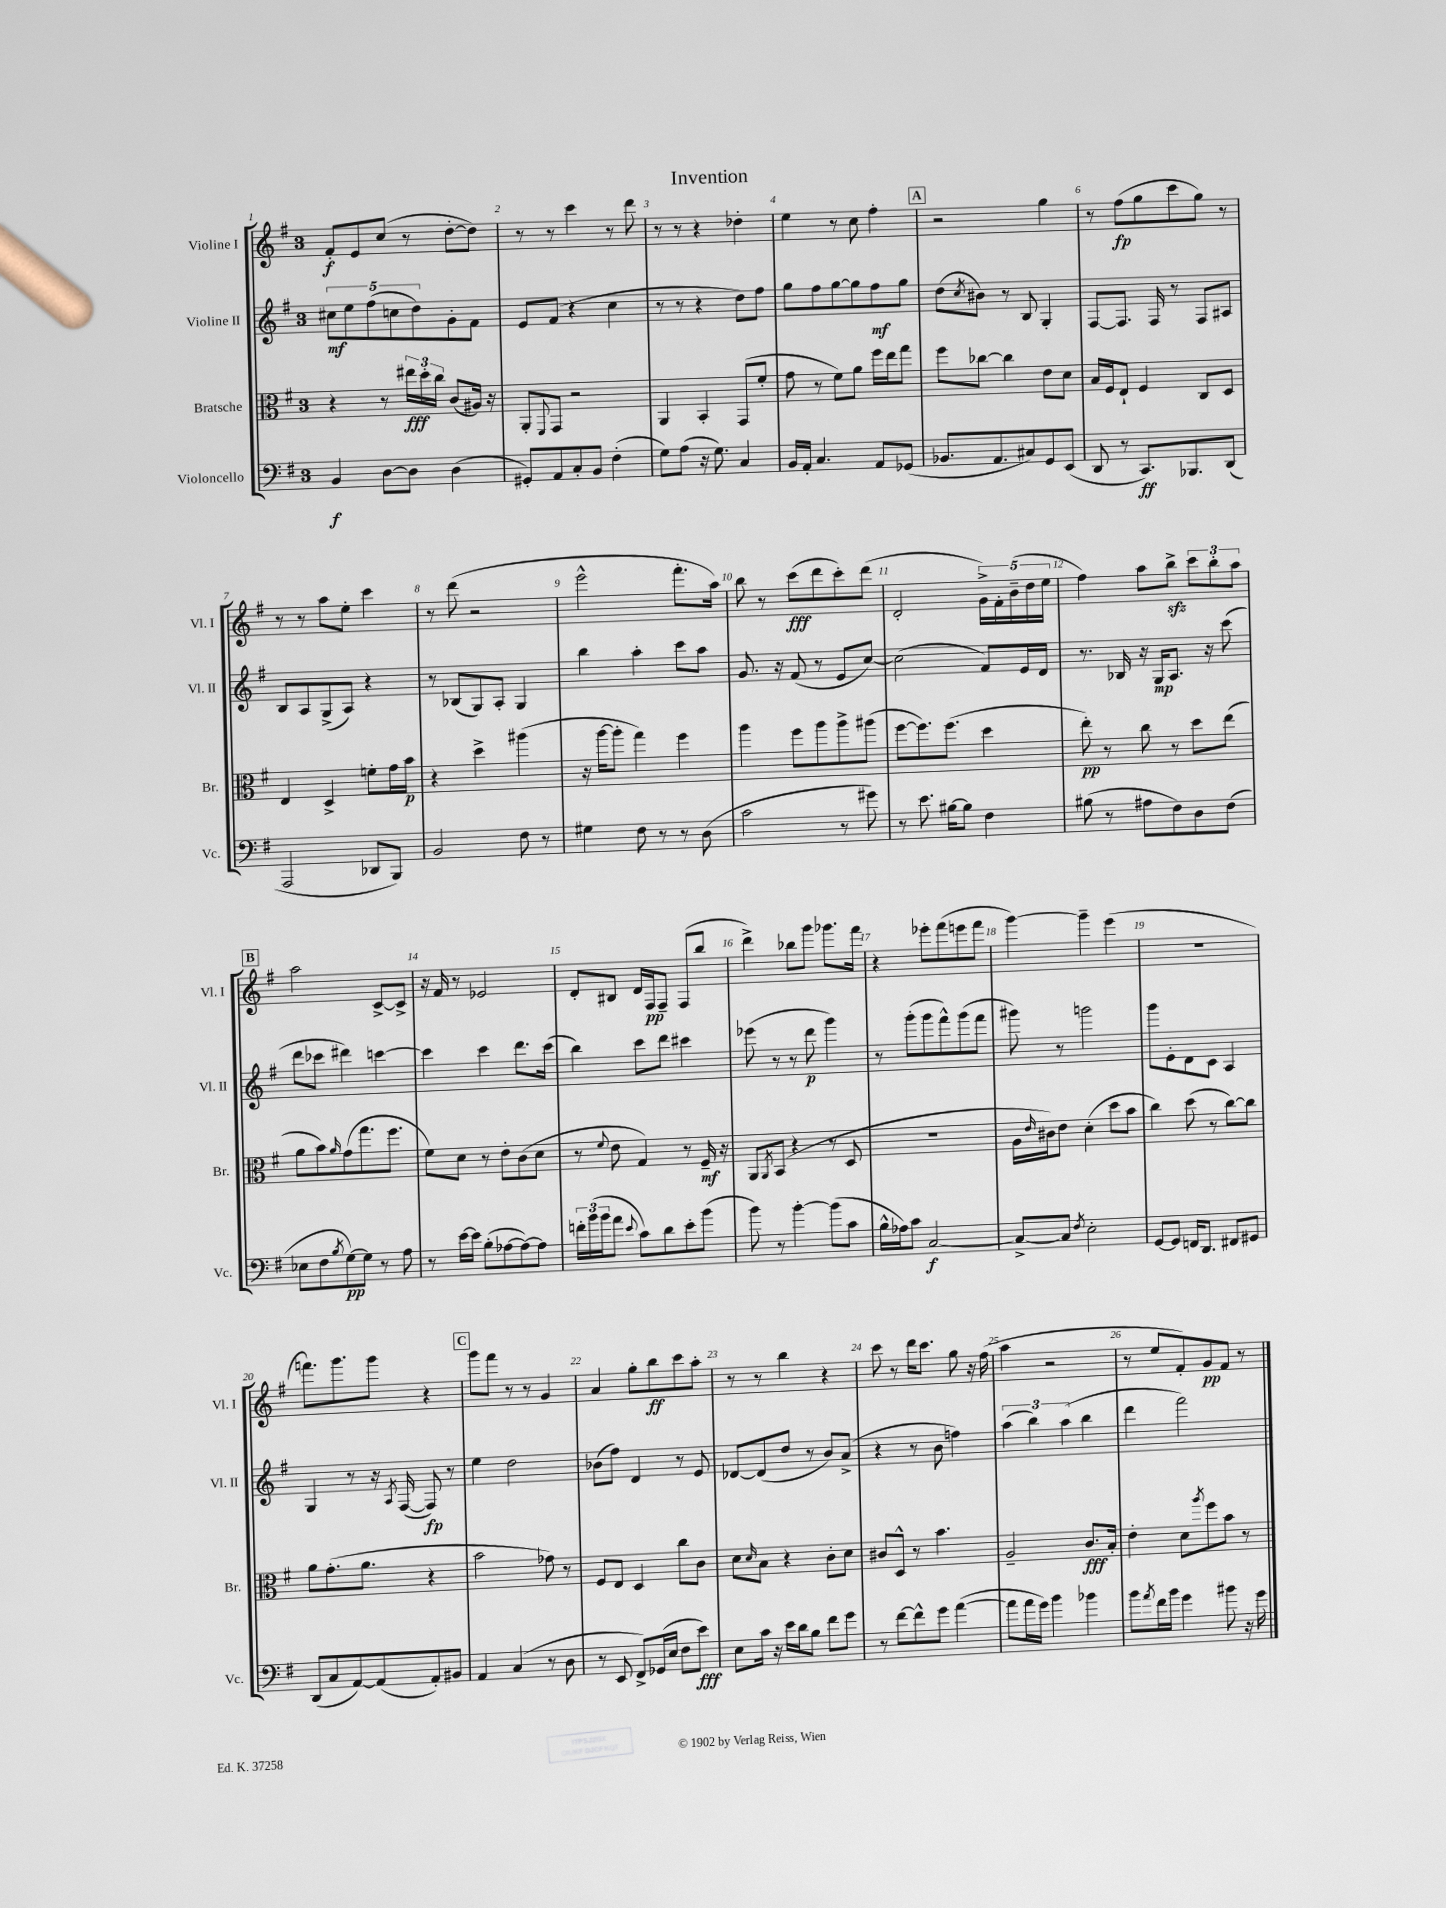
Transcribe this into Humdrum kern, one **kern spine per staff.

**kern	**kern	**kern	**kern
*staff4	*staff3	*staff2	*staff1
*clefF4	*clefC3	*clefG2	*clefG2
*k[f#]	*k[f#]	*k[f#]	*k[f#]
*M3/4	*M3/4	*M3/4	*M3/4
4BB	4r	10cc#	8f#'
.	.	10ee	.
.	.	.	8e
.	.	(10ff#	.
[8D	8r	.	(8cc
.	.	10cc	.
8D]	24ee#	.	8r
.	.	10dd)	.
.	24dd'	.	.
.	24cc	.	.
(4D	(8c	8g'	[8dd'
.	16A#)	8f#	8dd])
.	16r	.	.
=	=	=	=
8GG#')	8AA'	8e	8r
.	8qqFF#	.	.
8AA	8GG	(8f#	8r
8C'	2r	4r	4ccc
8BB	.	.	.
(4F#'	.	4cc	8r
.	.	.	8ddd
=	=	=	=
8G)	4AA	8r	8r
(8A	.	8r	8r
16r	4BB'	4r	4r
8.G)	.	.	.
4C	(8GG	8dd)	4dd-'
.	8f#'	8ff#	.
=	=	=	=
16BB	8g	8gg	4ee
16AA'	.	.	.
4.C	8r	8ff#	.
.	8f#)	[8gg	8r
.	8a	8gg]	8cc
8AA	16ff#	8ff#	4ff#'
.	16ee	.	.
(8GG-	8gg	8gg	.
=	=	=	=
8.BB-	8ff#	(8dd	2r
.	.	8qcc	.
.	[8cc-	8b#)	.
8.AA	.	.	.
.	4cc-]	8r	.
8C#)	.	8B	.
8GG	8e	4G'	4gg
(8EE	8d	.	.
=	=	=	=
8DD	16B	[8F#	8r
.	16F#	.	.
8r	8E`	8.F#]	(8ff#
8.CC)	4F#	.	8gg
.	.	16F#	.
.	.	8r	8ccc
8.BBB-	.	.	.
.	8C	8F#	8gg)
(8DD	8D	8A#	8r
=	=	=	=
2AAA	4E	8B	8r
.	.	8A	8r
.	4D^	(8G^	8aa
.	.	8A)	8ee'
8DD-	8f'	4r	4ccc
8BBB)	16g	.	.
.	16b	.	.
=	=	=	=
2BB	4r	8r	8r
.	.	(8B-	(8ddd
.	4dd^	8G)	2r
.	.	8A'	.
8F#	(4aa#	4G	.
8r	.	.	.
=	=	=	=
4G#	16r	4bb	2eee^^
.	[16aa	.	.
.	8aa']	.	.
8F#	4gg)	4aa'	.
8r	.	.	.
8r	4ff#	8ccc	8.fff#'
(8D	.	8aa	.
.	.	.	16aa)
=	=	=	=
2c	4aa	8.g	8bb
.	.	.	8r
.	.	16r	.
.	8ff#	(8f#	(8ccc
.	8aa	8r	8ddd
8r	8aa^	8e	8ccc')
8g#)	(8aa#	[8cc)	(8ddd
=	=	=	=
8r	[8ff#	(2cc]	2d'
8.e	8.ff#])	.	.
[16B#	(8.ff#	.	.
8B#]	.	.	.
4F#	4dd	8f#)	20g^)
.	.	.	20f#'
.	.	.	(20b~
.	.	16e	.
.	.	.	20dd
.	.	16d	.
.	.	.	20ee
=	=	=	=
(8B#	8ee')	8.r	4ff#)
8r	8r	.	.
.	.	16B-	.
8A#	8cc	16r	8aa
.	.	16G	.
8F#)	8r	8.A	8bb^
8D	8dd	.	12ccc
.	.	16r	.
.	.	.	12bb'
(8F#	(8ee	(8ccc	.
.	.	.	12aa
=	=	=	=
8E-	8a	8ddd	2aa
8F#	8b)	8ccc-	.
8qB	16qqa	.	.
[8G)	(8g	4ddd#)	.
8G]	8.gg	.	.
8r	.	[4ccc	[8c^
.	8.ff#	.	.
8A	.	.	8c^]
=	=	=	=
8r	8f#)	4ccc]	16r
.	.	.	16f#
[16e	8d	.	8r
16e]	.	.	.
(8B'	8r	4ccc	2e-
[8A-	8e'	.	.
8A-_)	(8c	8.ddd	.
8A-]	8d	.	.
.	.	(16ccc	.
=	=	=	=
24f'	8r	4bb)	8d'
(24b	.	.	.
24b	.	.	.
.	8qqf#	.	.
8a	8e	.	8B#
8qqe	.	.	.
8c)	4G)	8ccc	16d
.	.	.	16F#
8d	.	8ddd	8F#~
8e'	8r	4ccc#	(8F#
(8b	16F#~	.	8bb
.	16r	.	.
=	=	=	=
8b)	8AA	(8eee-	4ddd^)
.	8qAA	.	.
8r	(8BB	8r	.
[4b'	4r	8r	8bb-
.	.	8ddd	8ggg
(8b]	8r	4ggg)	8.ggg-
8c	8D	.	.
.	.	.	16fff#
=	=	=	=
16B^^	2.r	8r	4r
16A-)	.	.	.
8c	.	(8ggg'	.
[2C	.	8ggg	8eee-'
.	.	8fff#^^)	(8fff#
.	.	(8ggg	8eee
.	.	8fff#	8fff#
=	=	=	=
8C^_	16A	8ggg#)	[4ggg)
.	16qqe	.	.
.	16c#)	.	.
8C]	8e	8r	.
8qF#	.	.	.
2E'	(4d'	2ggg	4ggg~]
.	8dd	.	(4eee
.	8b	.	.
=	=	=	=
[8GG	4cc)	8ggg	2.r
8GG]	.	8e'	.
16FF	(8dd	8d	.
8.DD	.	.	.
.	8r	8c	.
8FF#	[8cc)	4A	.
8GG#	8cc]	.	.
=	=	=	=
(8DD	8a	4G	8.fff)
8C	(8.g'	.	.
.	.	.	8.ggg
[8AA)	.	8r	.
.	8.a	.	.
(8AA]	.	16r	8ggg
.	.	8qA	.
.	.	([16F#	.
8AA')	4r	8F#])	4r
8BB#	.	8r	.
=	=	=	=
4AA	2b	4ee	8ggg
.	.	.	8fff#
(4C	.	2dd	8r
.	.	.	8r
8r	8g-)	.	4g
8D	8r	.	.
=	=	=	=
8r	8F#	(8b-	4a
8EE	8E	8ff#)	.
8FF#^)	4D	4d	8gg'
(16GG-	.	.	8bb
16E	.	.	.
8F#	8cc	8r	8ccc
8e)	8c	8e	8aa'
=	=	=	=
8E	8d	[8d-	8r
.	16qqd	.	.
16c	8B	(8d-]	8r
16r	.	.	.
16e	4r	8dd	4bb
16d	.	.	.
8B	.	8r	.
8f#	8c'	8b)	4r
8g	8d	(8a^	.
=	=	=	=
8r	8c#	4r	8ccc
[8f#	8D^^	.	8r
8f#^^]	8r	8r	16ddd
.	.	.	8.ccc
8g	4.b	8b	.
([4a	.	4ff)	8gg
.	.	.	16r
.	.	.	(16ff#
=	=	=	=
8a]	2A~	(6aa	4aa
16a	.	.	.
.	.	6bb)	.
16g)	.	.	.
4b	.	.	2r
.	.	(6aa	.
4b-	8.c	4bb	.
.	16B'	.	.
=	=	=	=
8b	4e'	4ddd	8r
8qa	.	.	.
16f#	.	.	8ee
16b	.	.	.
4g	8d	2fff#)	8f#')
.	8qaa	.	.
.	8ff#	.	8g
8b#	8b	.	8f#
16r	8r	.	8r
16g	.	.	.
==	==	==	==
*-	*-	*-	*-
